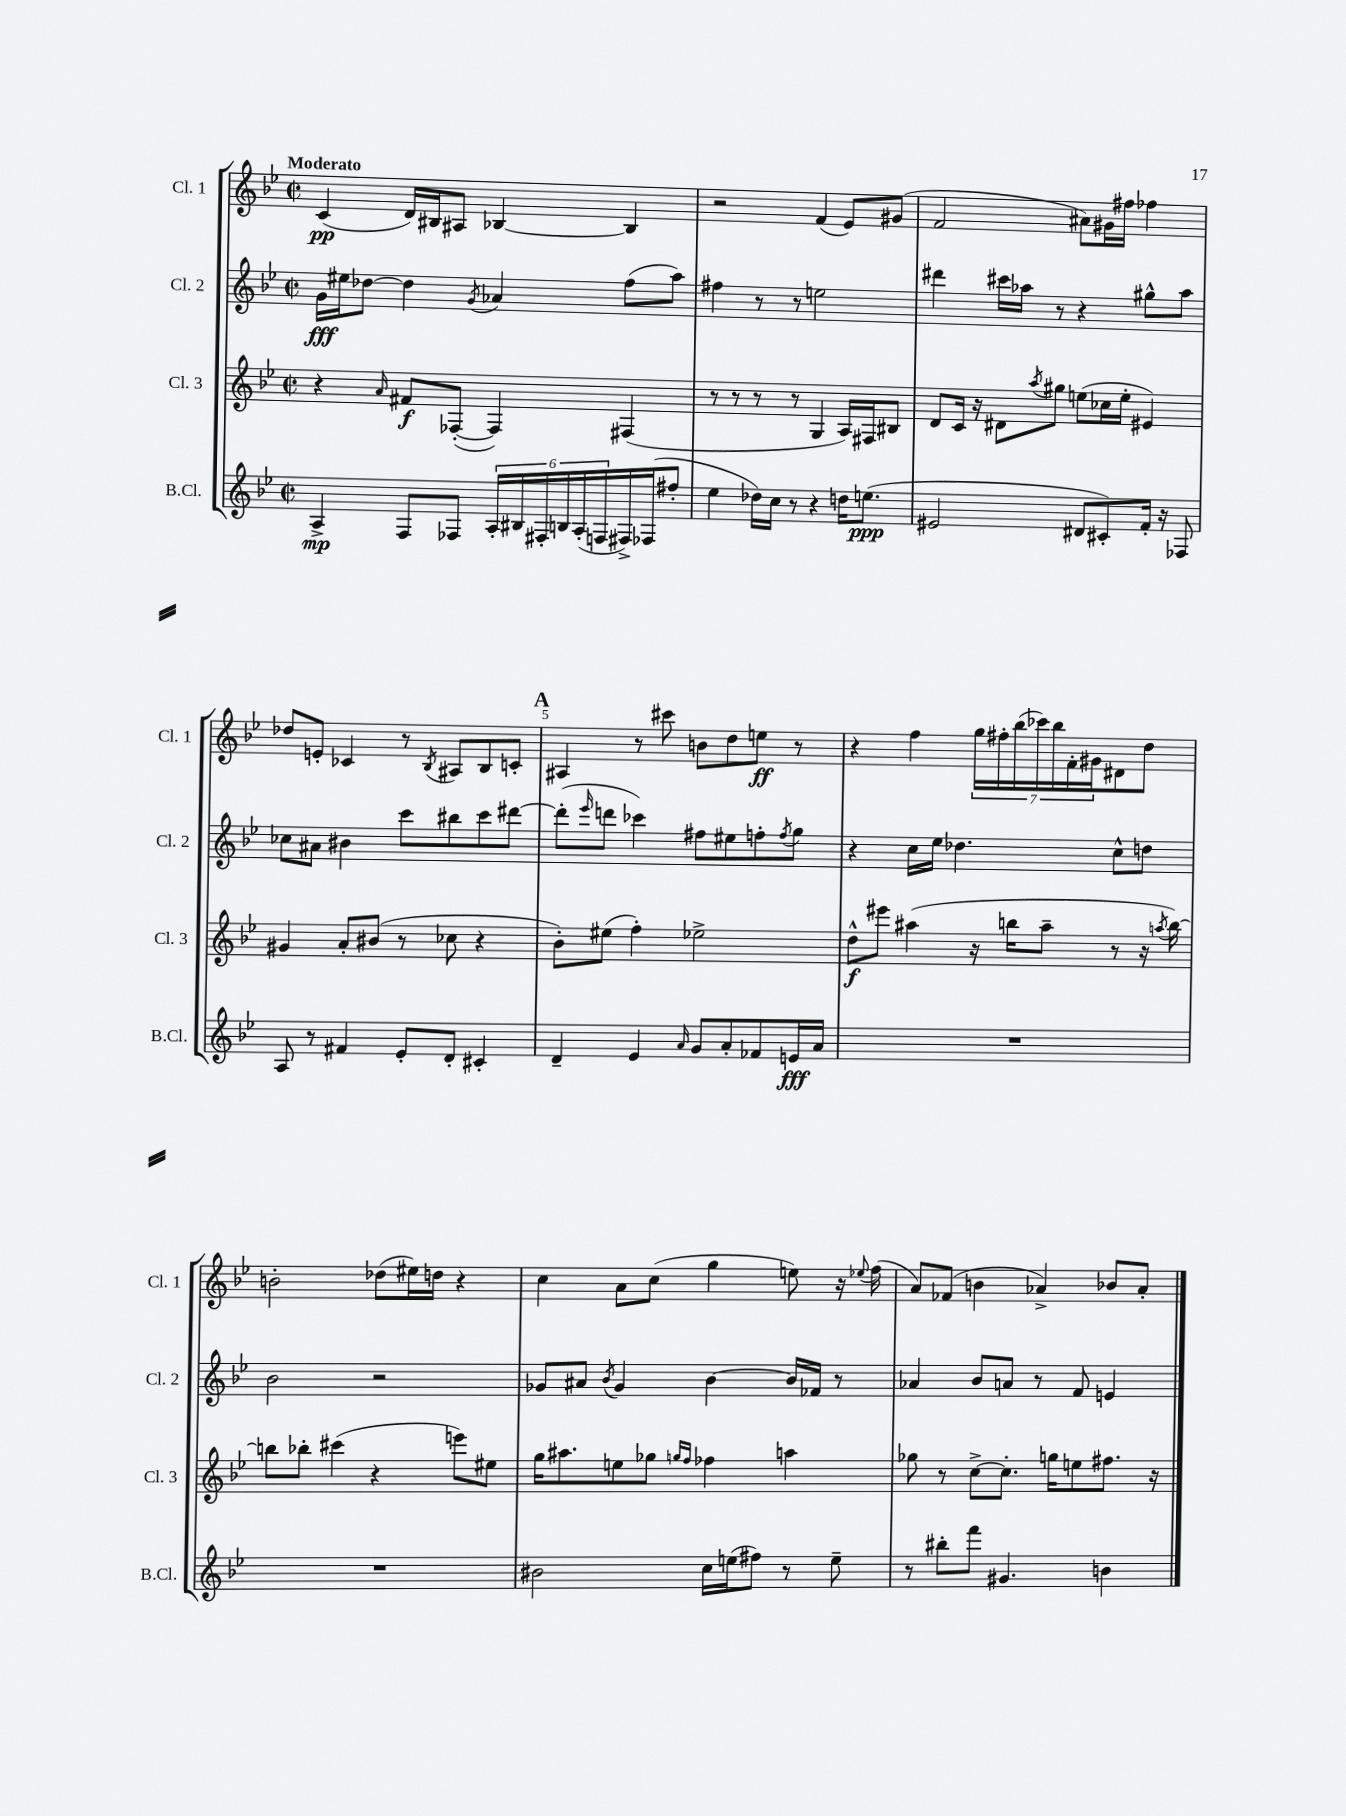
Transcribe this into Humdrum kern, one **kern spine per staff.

**kern	**kern	**kern	**kern
*staff4	*staff3	*staff2	*staff1
*clefG2	*clefG2	*clefG2	*clefG2
*k[b-e-]	*k[b-e-]	*k[b-e-]	*k[b-e-]
*M2/2	*M2/2	*M2/2	*M2/2
*met(c|)	*met(c|)	*met(c|)	*met(c|)
4A^	4r	16g	(4c
.	.	16ee#	.
.	.	[8dd-	.
.	16qqa	.	.
8F	8f#	4dd-]	16d)
.	.	.	16B#
8F-	([8F-'	.	8A#
.	.	8qg	.
24A'	4F-])	4a-	[4B-
24B#	.	.	.
24F#'	.	.	.
24B	.	.	.
(24A'	.	.	.
24F	.	.	.
16F#^)	(4F#	(8ff	4B-]
(16F-	.	.	.
8ff#'	.	8aa)	.
=	=	=	=
4ee-	8r	4ff#	2r
.	8r	.	.
16dd-)	8r	8r	.
16cc	.	.	.
8r	8r	8r	.
4r	4G	2ee	(4f
16dd	16A)	.	8e-)
(8.ee	16F#	.	.
.	8B#	.	(8g#
=	=	=	=
2e#	8d	4ddd#	2f
.	16c	.	.
.	16r	.	.
.	8d#	16ccc#	.
.	.	16aa-	.
.	8qaa	.	.
.	8gg#	8r	.
8d#	(8ee	4r	8a#)
8c#')	16cc-	.	16g#
.	16ee'	.	16ff#
16f'	4e#)	8gg#^^	4ff-
16r	.	.	.
8F-	.	8aa-	.
=	=	=	=
8A	4g#	8cc-	8dd-
8r	.	8a#	8e'
4f#	8a'	4b#	4c-
.	(8b#	.	.
8e-'	8r	8ccc	8r
.	.	.	8qB-
8d'	8cc-	8bb#	8A#
4c#'	4r	8ccc	8B-
.	.	[8ddd#	8c'
=	=	=	=
4d~	8b-')	(8ddd#']	4A#
.	.	16qqeee-	.
.	(8ee#	8ddd	.
4e-	4ff')	4ccc-)	8r
.	.	.	8ccc#
16qqa	.	.	.
8g	2ee-^	8ff#	8b
8a'	.	8ee#	8dd
8f-	.	8ff'	8ee
.	.	8qff	.
16e	.	8gg	8r
16a	.	.	.
=	=	=	=
1r	8dd^^	4r	4r
.	8eee#	.	.
.	(4aa#	16cc	4ff
.	.	16ee-	.
.	.	4.dd-	.
.	16r	.	28gg
.	.	.	28ff#'
.	16bb	.	.
.	.	.	(28bb-
.	.	.	28ccc-)
.	8aa#~	.	.
.	.	.	28bb-
.	.	.	28f'
.	.	.	28g#
.	8r	8cc^^	8d#
.	16r	8dd	8dd
.	8qaa	.	.
.	[16bb)	.	.
=	=	=	=
1r	8bb]	2b-	2b'
.	8bb-'	.	.
.	(4ccc#	.	.
.	4r	2r	(8dd-
.	.	.	16ee#)
.	.	.	16dd
.	8eee)	.	4r
.	8ee#	.	.
=	=	=	=
2b#	16gg	8g-	4cc
.	8.aa#	.	.
.	.	8a#	.
.	.	8qb-	.
.	8ee	4g-	8a
.	8gg-	.	(8cc
.	16qqgg	.	.
.	16qqff	.	.
16cc	4ff-	[4b-	4gg
(16ee	.	.	.
8ff#)	.	.	.
8r	4aa	16b-]	8ee)
.	.	16f-	.
8ee~	.	8r	16r
.	.	.	8qqee-
.	.	.	(16ff
=	=	=	=
8r	8gg-	4a-	8a)
8bb#'	8r	.	(8f-
8fff	[8cc^	8b-	4b
4.g#	8.cc']	8a	.
.	.	8r	4a-^)
.	16gg	.	.
.	8ee	8f	.
4b	8.ff#	4e	8b-
.	.	.	8a-'
.	16r	.	.
==	==	==	==
*-	*-	*-	*-
